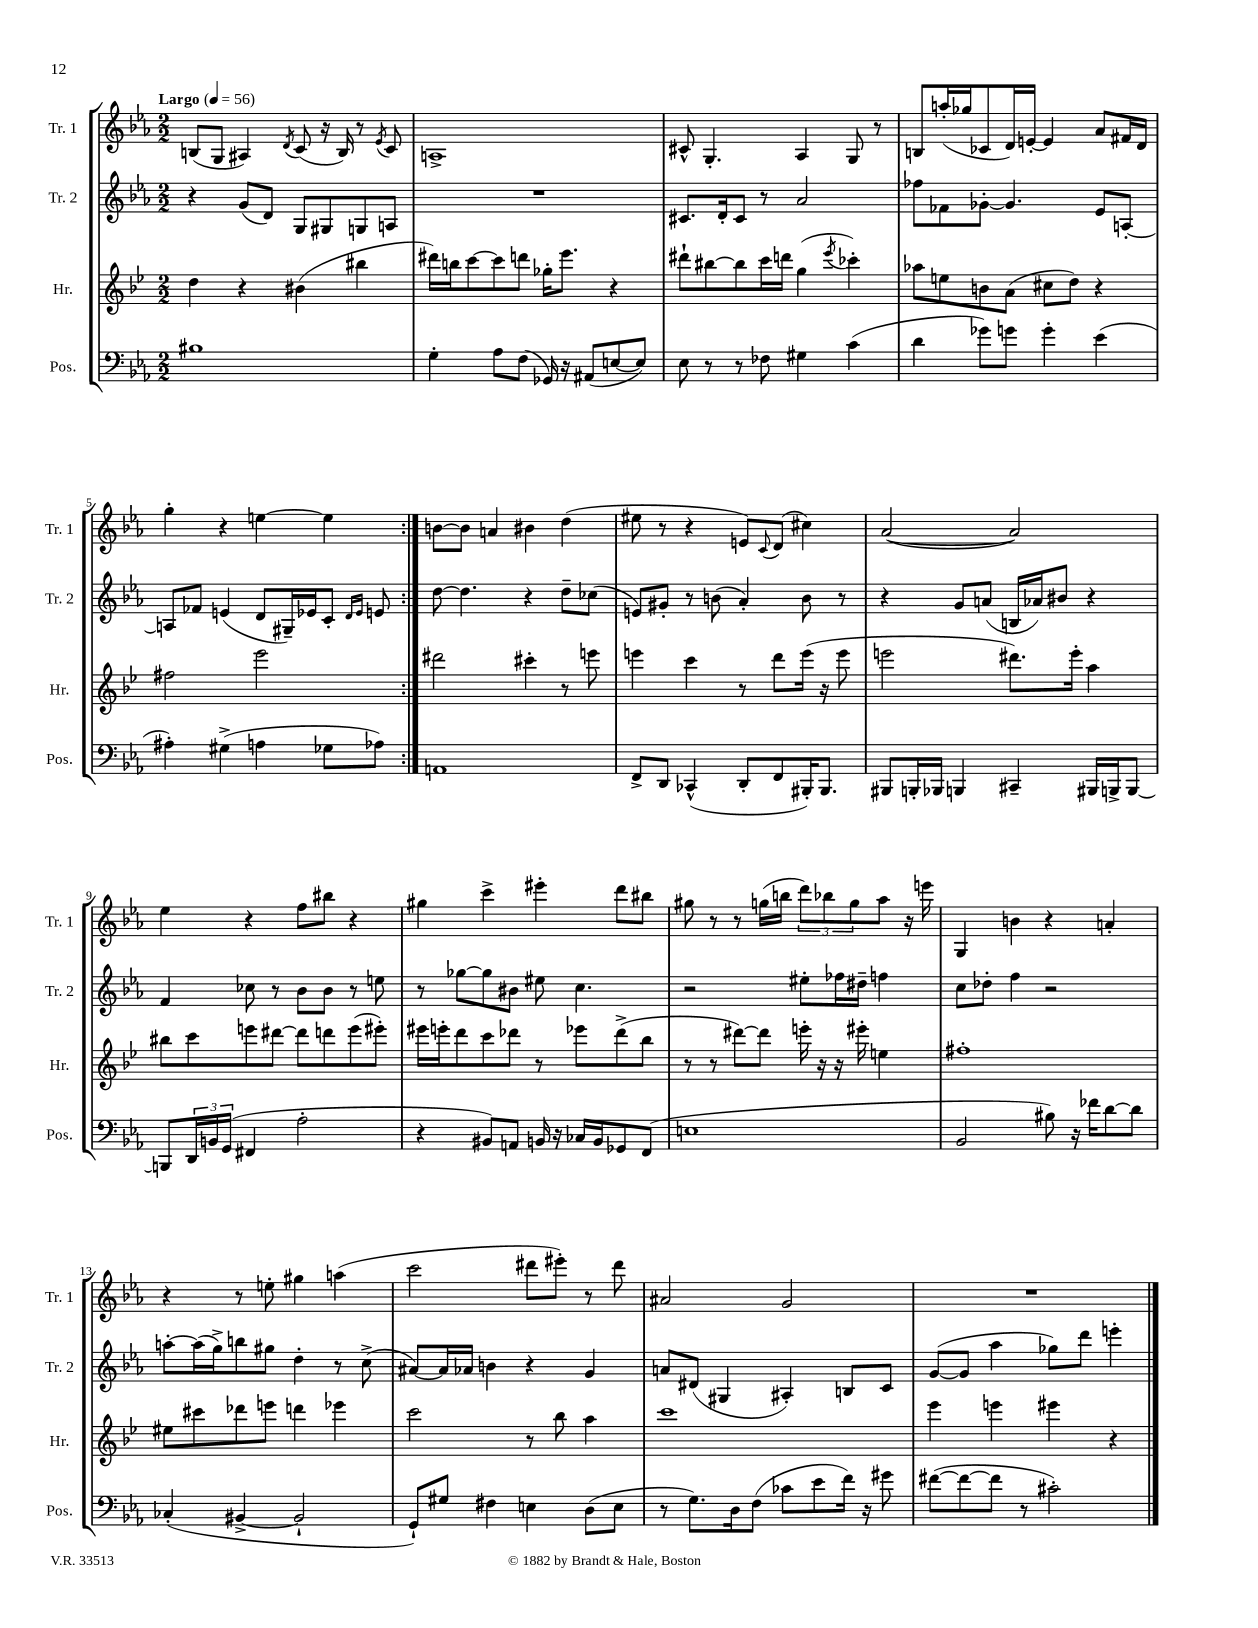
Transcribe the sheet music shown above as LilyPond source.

<<
\new StaffGroup <<
\new Staff = "s0" \with { instrumentName = "Tr. 1" shortInstrumentName = "Tr. 1" } {
    \clef treble \key ees \major \numericTimeSignature \time 2/2 \tempo "Largo" 4 = 56
    \repeat volta 2 { b8( g8 ais4) \acciaccatura { d'8 } c'8( r16 b16) r8 \acciaccatura { ees'8 } c'8 |
    a1-> |
    cis'8-^ g4.-. aes4 g8 r8 |
    b8 a''16-.( ges''16 ces'8 d'16) e'16~-. e'4 aes'8 fis'16 d'16 |
    g''4-. r4 e''4~ e''4 | }
    b'8~ b'8 a'4 bis'4 d''4( |
    eis''8 r8 r4 e'8) \appoggiatura { c'8 } d'8( cis''4) |
    aes'2~( aes'2) |
    ees''4 r4 f''8 bis''8 r4 |
    gis''4 c'''4-> eis'''4-. d'''8 bis''8 |
    gis''8 r8 r8 g''16( b''16 \tuplet 3/2 { d'''8) bes''8 g''8 } aes''8 r16 e'''16 |
    g4 b'4 r4 a'4-. |
    r4 r8 e''8-. gis''4 a''4( |
    c'''2 dis'''8 eis'''8-.) r8 dis'''8 |
    ais'2 g'2 |
    R1 \bar "|." |
}
\new Staff = "s1" \with { instrumentName = "Tr. 2" shortInstrumentName = "Tr. 2" } {
    \clef treble \key ees \major \numericTimeSignature \time 2/2
    \repeat volta 2 { r4 g'8( d'8) g8 gis8 g8 a8 |
    R1 |
    cis'8. d'16-. cis'8 r8 aes'2 |
    fes''8 fes'8 ges'8~-. ges'4. ees'8 a8~-. |
    a8 fes'8 e'4( d'8 gis16--) ees'16 c'8-. \grace { d'16 ees'16 } e'8 | }
    d''8~ d''4. r4 d''8-- ces''8( |
    e'8) gis'8-. r8 b'8( aes'4-.) b'8 r8 |
    r4 g'8 a'8( b16 aes'16) bis'8 r4 |
    f'4 ces''8 r8 bes'8 bes'8 r8 e''8 |
    r8 ges''8~ ges''8 bis'8 eis''8 c''4. |
    r2 eis''8-. fes''16 dis''16-- f''4 |
    c''8 des''8-. f''4 r2 |
    a''8~-. a''16( g''16->) b''8 gis''8 d''4-. r8 c''8->( |
    ais'8~) ais'16 aes'16 b'4 r4 g'4 |
    a'8 dis'8( gis4 ais4-.) b8 c'8 |
    g'8~( g'8 aes''4 ges''8) d'''8 e'''4-. \bar "|." |
}
\new Staff = "s2" \with { instrumentName = "Hr." shortInstrumentName = "Hr." } {
    \clef treble \key bes \major \numericTimeSignature \time 2/2
    \repeat volta 2 { d''4 r4 bis'4( bis''4 |
    dis'''16) b''16 c'''8~ c'''8 d'''8 ges''16-. ees'''8. r4 |
    dis'''8-! bis''8~ bis''8 c'''16 d'''16 g''4( \acciaccatura { ees'''8 } ces'''4-.) |
    aes''8 e''8 b'8 a'8( cis''8 d''8) r4 |
    fis''2 ees'''2 | }
    dis'''2 cis'''4-. r8 e'''8 |
    e'''4 c'''4 r8 d'''8 e'''16( r16 e'''8 |
    e'''2 dis'''8.) e'''16-. a''4 |
    bis''8 c'''8 e'''8 dis'''8~ dis'''8 d'''8 e'''8( eis'''8-.) |
    eis'''16 e'''16-. d'''8 c'''8 des'''8 r8 ees'''8 des'''8->( bes''8 |
    r8 r8 dis'''8~) dis'''8 e'''16-. r16 r16 eis'''16-. e''4 |
    fis''1-. |
    eis''8 cis'''8 des'''8 e'''8 d'''4 ees'''4 |
    c'''2 r8 bes''8 a''4 |
    c'''1 |
    ees'''4 e'''4 eis'''4 r4 \bar "|." |
}
\new Staff = "s3" \with { instrumentName = "Pos." shortInstrumentName = "Pos." } {
    \clef bass \key ees \major \numericTimeSignature \time 2/2
    \repeat volta 2 { bis1 |
    g4-. aes8 f8( ges,16) r16 ais,8( e8~ e8) |
    ees8 r8 r8 fes8 gis4 c'4( |
    d'4 ges'8) g'8 g'4-. ees'4( |
    ais4-.) gis4->( a4 ges8 aes8) | }
    a,1 |
    f,8-> d,8 ces,4-^( d,8-. f,8 bis,,16-.) bis,,8. |
    bis,,8 b,,16-. bes,,16 b,,4 cis,4-- bis,,16 b,,16-> b,,8~ |
    b,,8 \tuplet 3/2 { d,16 b,16 g,16( } fis,4 aes2-. |
    r4 bis,8) a,8 b,16 r16 ces16 b,16 ges,8 f,8( |
    e1 |
    bes,2 bis8) r16 fes'16 d'8~ d'8 |
    ces4-.( bis,4~-> bis,2-! |
    g,8-!) gis8 fis4 e4 d8( e8 |
    r8 g8.) d16 f8( ces'8 ees'8 f'16) r16 gis'8 |
    fis'8~( fis'8~ fis'8 r8 cis'2-.) \bar "|." |
}
>>
>>
